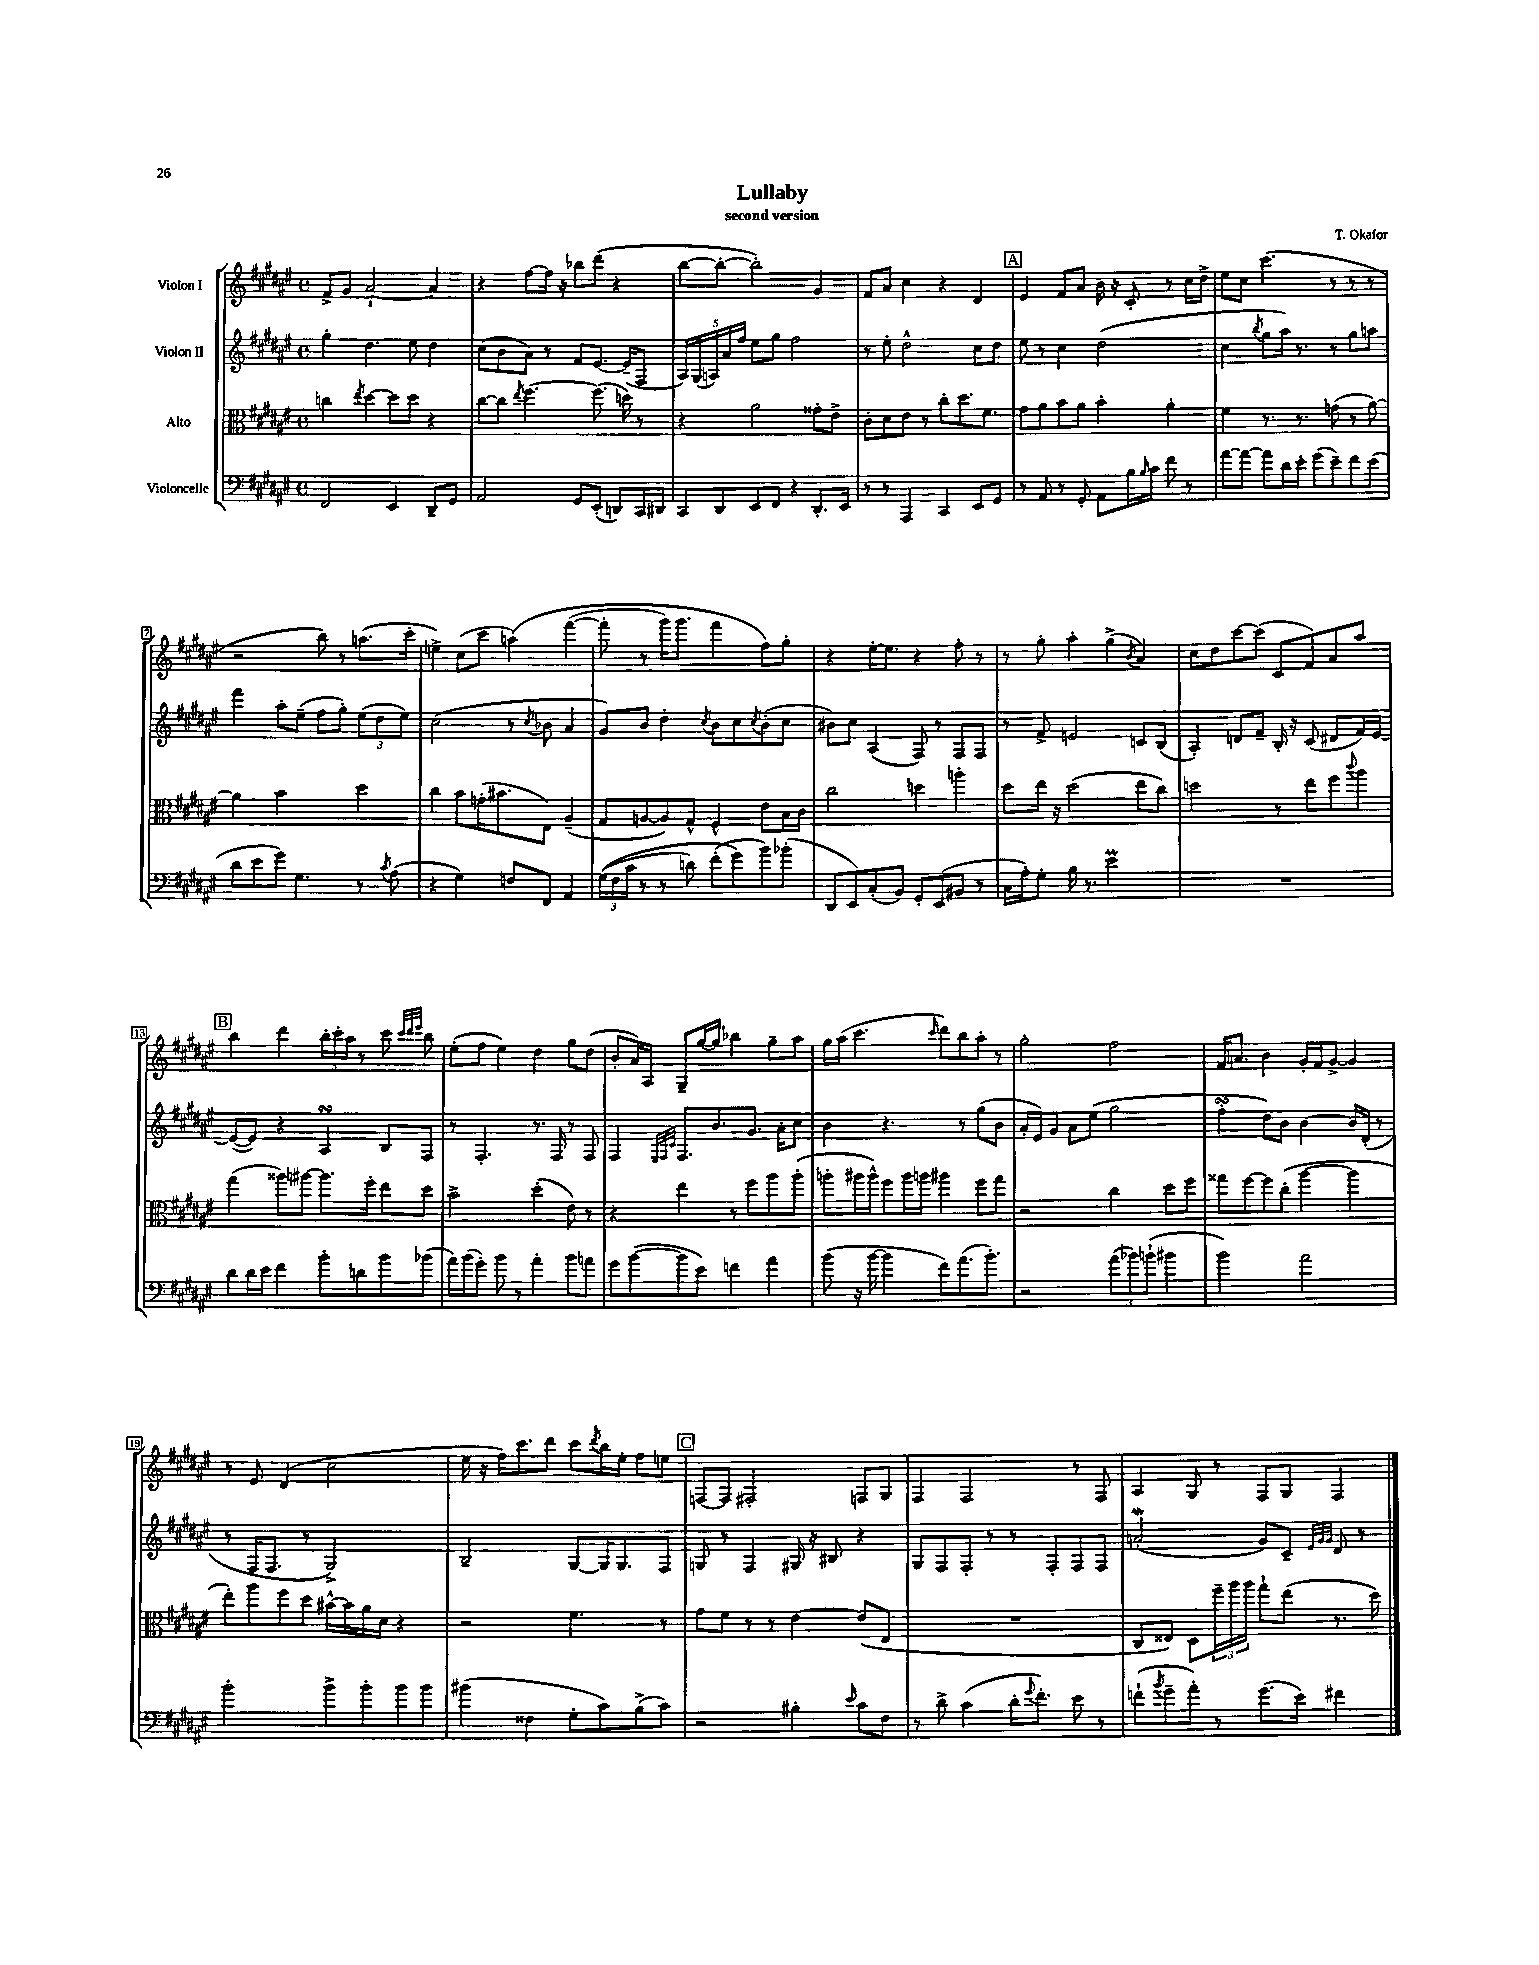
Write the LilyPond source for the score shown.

\header { title = "Lullaby" composer = "T. Okafor" subtitle = "second version" }
<<
\new StaffGroup <<
\new Staff = "s0" \with { instrumentName = "Violon I" } {
    \clef treble \key fis \major \defaultTimeSignature \time 4/4
    fis'8-> gis'8 ais'2~-! ais'4 |
    r4 fis''8~ fis''16 r16 bes''8 dis'''8( r4 |
    b''8~ b''8~-. b''2-.) gis'4 |
    fis'8 ais'8 cis''4 r4 dis'4 |
    \mark \markup { \box "A" } eis'4 fis'8 ais'8 b'16 r16 cis'8-. r8 cis''16 dis''16-> |
    eis''8 cis''8 cis'''4.( r8 r8 r8 |
    r2 b''8) r8 a''8.( cis'''16-. |
    e''4->) cis''8( cis'''8 a''4)\( fis'''4~( |
    fis'''8-. r8 gis'''16) gis'''8. fis'''4 fis''8\) gis''8-. |
    r4 eis''16~-. eis''8. r4 fis''8-. r8 |
    r8 gis''8-. ais''4-. gis''4->( \acciaccatura { b'8 } ais'4) |
    cis''8 dis''8 cis'''8~ cis'''8( cis'8 fis'8) ais'8 ais''8 |
    \mark \markup { \box "B" } b''4 dis'''4 \tuplet 3/2 { b''16-. cis'''16-. ais''16 } r8 cis'''8 \grace { cis'''32 dis'''32 eis'''32 } b''8 |
    eis''8-.( fis''8 eis''4) dis''4 gis''8 dis''8( |
    b'8-. ais'16) ais16 gis8-- gis''16~ gis''16 bes''4 gis''8-- ais''8 |
    gis''16 ais''16( cis'''4. \grace { cis'''16 } dis'''8) b''8 ais''8-. r8 |
    gis''2-. fis''2 |
    fis'16 a'8. b'4 gis'16-. fis'16 gis'8~-> gis'4 |
    r8 eis'8 dis'4( cis''2 |
    eis''16 r16 fis''16) cis'''8. dis'''8 cis'''8 \acciaccatura { dis'''8 } b''16 eis''16-. fis''8 e''8 |
    \mark \markup { \box "C" } f8~ f8 fis2-. f8 gis8 |
    fis4 fis2 r8 fis8 |
    ais4 gis8 r8 fis8 gis8 fis4 \bar "|." |
}
\new Staff = "s1" \with { instrumentName = "Violon II" } {
    \clef treble \key fis \major \defaultTimeSignature \time 4/4
    gis''4-. dis''4. eis''8 dis''4 |
    cis''8( b'8 ais'8) r8 fis'8 eis'8.~ eis'16--( fis8 |
    \tuplet 5/4 { ais16) gis16( a16) ais'16 fis''16 } eis''8 gis''8 fis''2 |
    r8 eis''8-. dis''2-^ cis''8 dis''8 |
    \mark \markup { \box "A" } eis''8 r8 cis''4 dis''2( |
    cis''4 \acciaccatura { b''8 } gis''8 ais''16) r8. r8 gis''8 a''8 |
    fis'''4 ais''8-. eis''8--( fis''8 gis''8-.) \tuplet 3/2 { eis''8( dis''8 eis''8) } |
    cis''2( r8 \acciaccatura { cis''8 } bes'8 ais'4 |
    gis'8) b'8 dis''4-. \acciaccatura { cis''8 } b'8 cis''8 \acciaccatura { cis''8 } b'8-.( cis''8 |
    bis'8) cis''8 ais4( fis8) r8 fis8 fis8 |
    r8 fis'8-> e'2 c'8 b8( |
    ais4-.) d'8 fis'8-- b16-. r16 cis'8( dis'8 fis'16) eis'16~ |
    \mark \markup { \box "B" } eis'8~( eis'8) r4 ais4\turn b8 fis8 |
    r8 fis4.-. r8. fis16 r8 fis8 |
    fis4 \grace { eis32 fis32 cis'32 } fis8. b'8. gis'8. ais'16-. cis''8 |
    b'4 r4. r8 gis''8( b'8 |
    ais'16-. eis'16) gis'8 ais'8 eis''8( gis''2 |
    fis''4-.\turn dis''8) b'8 b'4~ b'16 dis'16-.( r8 |
    r8 fis16 fis8. r8 gis2->) |
    b2-- gis8~ gis16 gis8. fis8 |
    \mark \markup { \box "C" } g8 r8 fis4 gis16 r16 bis8 r4 |
    gis8 fis8 fis8-. r8 r8 fis8-. fis8 fis8 |
    a'2-.\mordent( gis'8) cis'8-- \grace { eis'32 gis'32 gis'32 } dis'8 r8 \bar "|." |
}
\new Staff = "s2" \with { instrumentName = "Alto" } {
    \clef alto \key fis \major \defaultTimeSignature \time 4/4
    c''4 \acciaccatura { eis''8 } dis''4~ dis''8 dis''8 r4 |
    cis''8~ cis''8 \acciaccatura { eis''8 } fis''4.~ fis''8.( d''16) r8 |
    r4 ais'2 gisis'8-. eis'8-> |
    cis'8-. dis'8 eis'8 r8 cis''8-. dis''8. fis'8. |
    \mark \markup { \box "A" } gis'8 ais'8 b'8 ais'8 b'4-. ais'4-. |
    fis'4 r8. r8. g'8( r8 ais'8~) |
    ais'4 b'2 dis''4 |
    cis''4 b'8 g'16-.( bis'8. eis8) ais4--( |
    gis8 a8~ a8) gis8-^ fis4-^ eis'8 b16 cis'16 |
    cis''2 d''4 a''4-. |
    dis''8 eis''16 r16 dis''2( eis''8 cis''8) |
    d''2 r8 eis''8 fis''8 \appoggiatura { cis'''8 } ais''8 |
    \mark \markup { \box "B" } gis''4( aisis''8) ais''8~ ais''8. fis''16-. eis''8 dis''8 |
    b'2-> dis''4-.( eis'8) r8 |
    r4 eis''4 r8 fis''8 ais''8 ais''8-.( |
    a''8-. ais''16 ais''16-^) fis''8 ais''16 a''16 ais''4 fis''8 gis''8 |
    r2 cis''4 dis''8 fis''8 |
    gisis''8 fis''8~ fis''8 cis''8-.( ais''4~ ais''4 |
    eis''8-.) ais''8 fis''8 dis''8 bis'16~-^ bis'16 ais'16 dis'16 r4 |
    r2 fis'4. r8 |
    \mark \markup { \box "C" } gis'8 fis'8 r8 r8 eis'4~ eis'8( eis8 |
    R1 |
    cis8 eisis8) dis8 \tuplet 3/2 { fis''16-- ais''16 ais''16 } gis''8-! eis''8( r8. dis''16) \bar "|." |
}
\new Staff = "s3" \with { instrumentName = "Violoncelle" } {
    \clef bass \key fis \major \defaultTimeSignature \time 4/4
    fis,2 eis,4 dis,8-- gis,8 |
    ais,2 gis,8 eis,8-.( d,8) cis,16 dis,16 |
    cis,8 dis,8 eis,8 fis,8 r4 dis,8.-. eis,16 |
    r8 r8 ais,,4 cis,4 eis,8 gis,8 |
    \mark \markup { \box "A" } r8 ais,8 r8 gis,8-. ais,8 b16 \grace { b16 } cis'16 fis'8 r8 |
    ais'8~ ais'8~ ais'8 dis'16 eis'16-. gis'8( eis'8--) fis'8 eis'8( |
    dis'8 eis'8 gis'8) gis4. r8 \acciaccatura { cis'8 } ais8( |
    r4 gis4) f8 fis,8 ais,4 |
    \tuplet 3/2 { gis16(\( fis16 cis'16 } r8 r8 d'8) fis'8-.( gis'8\) b'8) bes'8-.( |
    dis,8 eis,8) cis8-.( b,8) gis,8-. eis,8( bis,8 r8 |
    cis16 ais16-.) gis8-. b16 r8. eis'2\prall |
    R1 |
    \mark \markup { \box "B" } dis'8 dis'16 eis'16 fis'4 b'8-. d'8 b'8 bes'8( |
    ais'16) b'16( gis'8-.) b'8 r8 ais'4-. b'8 a'8 |
    gis'8 b'8~( b'8 eis'8) f'4 ais'4 |
    b'8( r16 b'16~ b'4 fis'8) ais'8.( b'8.-.) |
    r2 \tuplet 3/2 { ais'8( bes'8) b'8-!( } bis'4 |
    b'2) ais'2 |
    b'2-. b'8-> b'8-. b'8 b'8 |
    bis'4( fisis4 gis8-. cis'8) b8->( cis'8) |
    \mark \markup { \box "C" } r2 bis4-. \grace { eis'16 } cis'8 fis8 |
    r8 dis'8-> cis'4( dis'16-. \appoggiatura { gis'8 } fis'8.-.) eis'8 r8 |
    f'8-!( \acciaccatura { b'8 } gis'8-- ais'8-.) r8 gis'8.( eis'16) fis'4 \bar "|." |
}
>>
>>
\layout { \context { \Score \override BarNumber.stencil = #(make-stencil-boxer 0.1 0.3 ly:text-interface::print) } }
